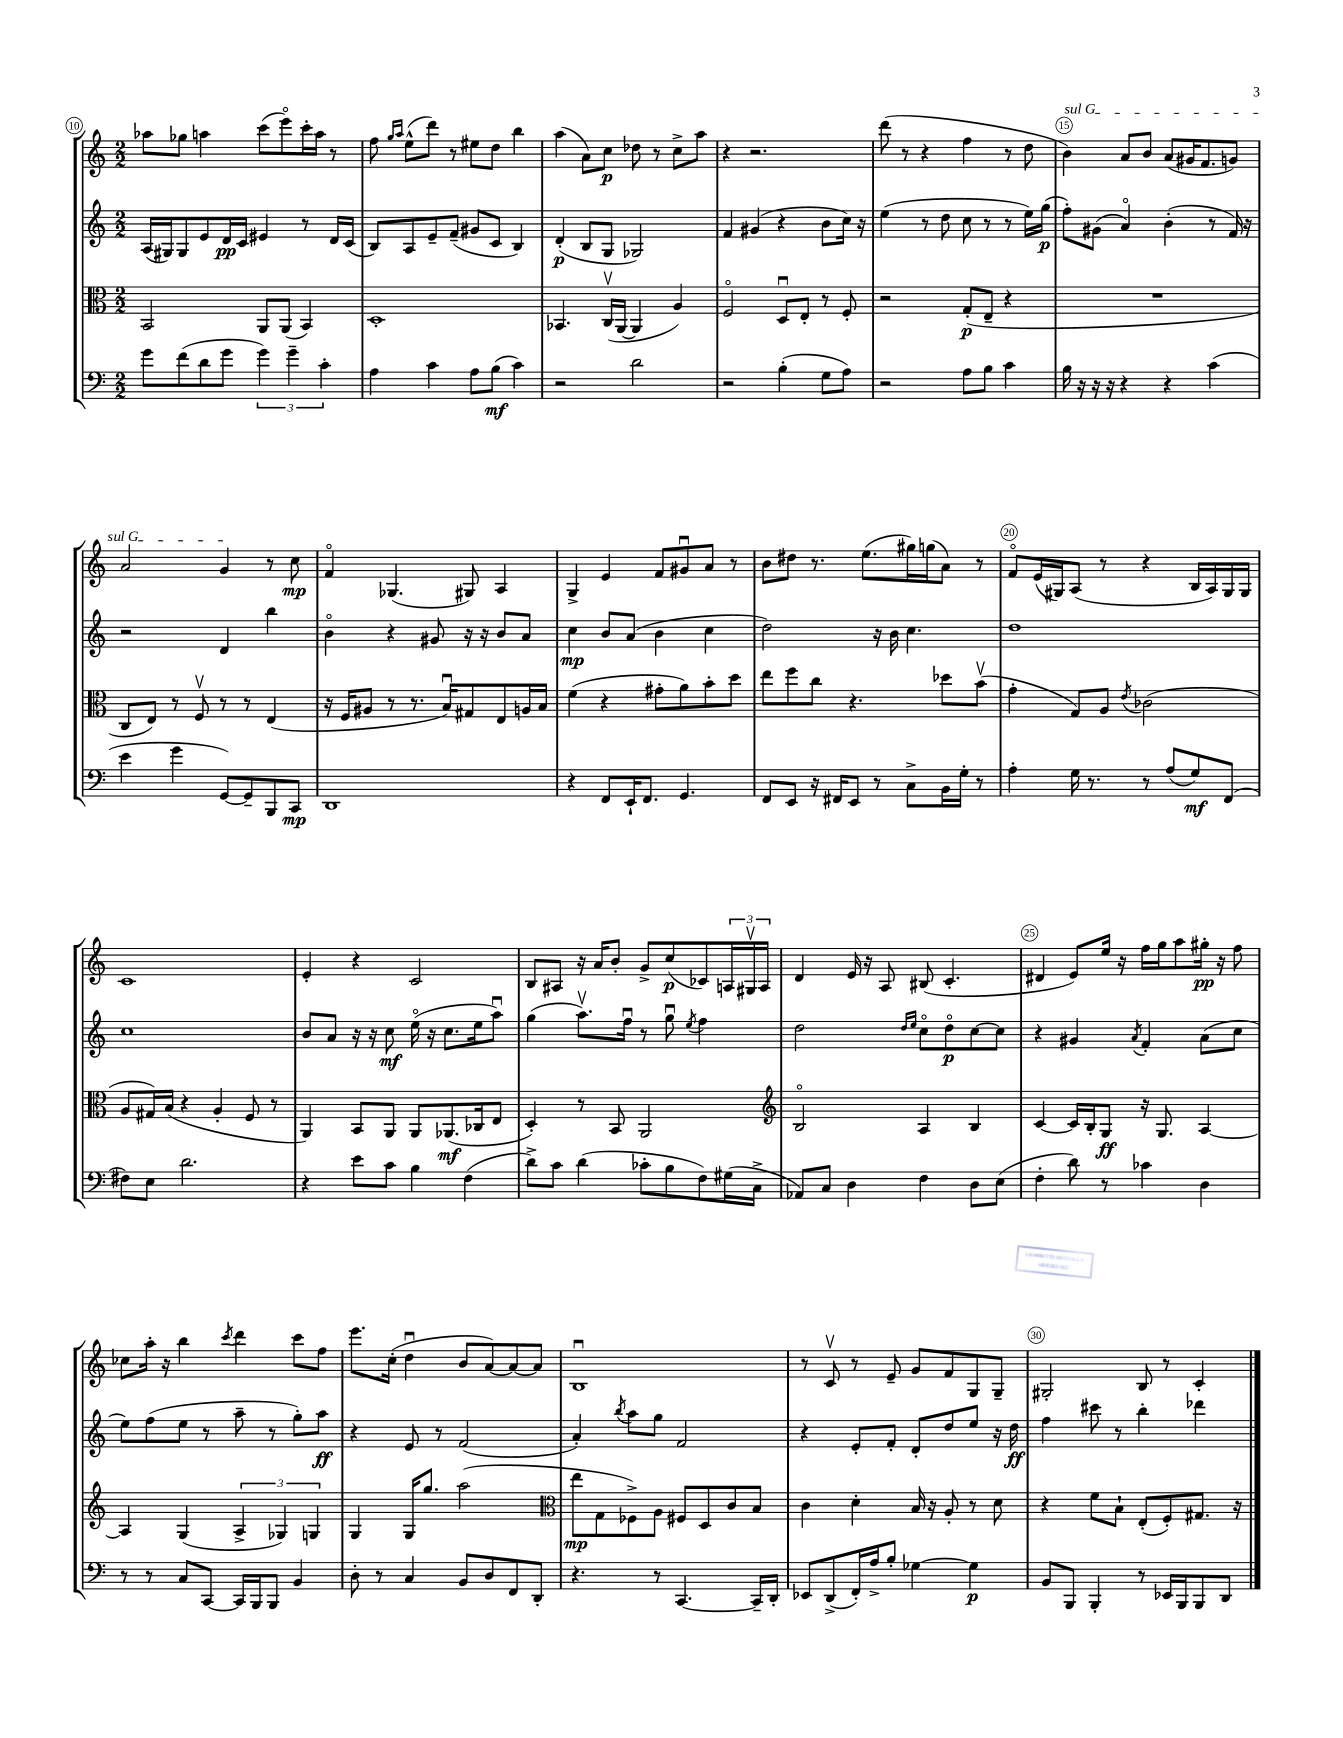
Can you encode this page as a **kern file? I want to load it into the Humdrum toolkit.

**kern	**dynam	**kern	**dynam	**kern	**dynam	**kern	**dynam
*part4	*part4	*part3	*part3	*part2	*part2	*part1	*part1
*staff4	*staff4	*staff3	*staff3	*staff2	*staff2	*staff1	*staff1
*clefF4	*	*clefC3	*	*clefG2	*	*clefG2	*
*k[]	*	*k[]	*	*k[]	*	*k[]	*
*M2/2	*	*M2/2	*	*M2/2	*	*M2/2	*
=10	=10	=10	=10	=10	=10	=10	=10
8g\L	.	2BB/	.	(16A/LL	.	8aa-X\L	.
.	.	.	.	16G#X/J)	.	.	.
(8f\	.	.	.	8G#/	.	8gg-X\J	.
8d\	.	.	.	8e/	.	4aan\	.
8g\J	.	.	.	16d/L	pp	.	.
.	.	.	.	16c/JJ	.	.	.
6g\)	.	8AA/L	.	4e#X/	.	(8ccc\L	.
.	.	(8AA/J	.	.	.	8eee\)	.
6g~\	.	.	.	.	.	.	.
.	.	4BB/)	.	8r	.	16ccc'\L	.
.	.	.	.	.	.	16aa\JJ	.
6c'\	.	.	.	.	.	.	.
.	.	.	.	16d/LL	.	8r	.
.	.	.	.	(16c/JJ	.	.	.
=11	=11	=11	=11	=11	=11	=11	=11
4A\	.	1D'	.	8B/L)	.	8ff\	.
.	.	.	.	.	.	16qqgg/LL	.
.	.	.	.	.	.	16qqaa/JJ	.
.	.	.	.	8A/	.	(8ee^^\L	.
4c\	.	.	.	8e~/	.	8ddd\J)	.
.	.	.	.	(8f~/J	.	8r	.
8A\L	.	.	.	8g#X/L	.	8ee#X\L	.
(8B\J	mf	.	.	8c/J	.	8dd\J	.
4c\)	.	.	.	4B/)	.	4bb\	.
=12	=12	=12	=12	=12	=12	=12	=12
2r	.	4.BB-X/	.	(4d'/	p	(4aa\	.
.	.	.	.	8B/L	.	8a\L)	.
.	.	(16Cv/LL	.	8G/J	.	8cc\J	p
.	.	[16AA/JJ	.	.	.	.	.
2d\	.	4AA/]	.	2G-X/)	.	8dd-X\	.
.	.	.	.	.	.	8r	.
.	.	4A/)	.	.	.	8cc^\L	.
.	.	.	.	.	.	8aa\J	.
=13	=13	=13	=13	=13	=13	=13	=13
2r	.	2F/	.	4f/	.	4r	.
.	.	.	.	(4g#X/	.	2.r	.
(4B'\	.	8Du/L	.	4r	.	.	.
.	.	8E'/J	.	.	.	.	.
8G\L	.	8r	.	8b\L	.	.	.
8A\J)	.	8F'/	.	16cc\Jk)	.	.	.
.	.	.	.	16r	.	.	.
=14	=14	=14	=14	=14	=14	=14	=14
2r	.	2r	.	(4ee\	.	(8ddd\	.
.	.	.	.	.	.	8r	.
.	.	.	.	8r	.	4r	.
.	.	.	.	8dd\	.	.	.
8A\L	.	(8G'/L	p	8cc\	.	4ff\	.
8B\J	.	8E~/J	.	8r	.	.	.
4c\	.	4r	.	8r	.	8r	.
.	.	.	.	16ee\LL)	.	8dd\	.
.	.	.	.	(16gg\JJ	p	.	.
=15	=15	=15	=15	=15	=15	=15	=15
!	!	!	!	!	!	!LO:TX:a:i:t=sul G	!
16B\	.	1r	.	8ff'\L)	.	4b\)	.
16r	.	.	.	.	.	.	.
16r	.	.	.	(8g#X\J	.	.	.
16r	.	.	.	.	.	.	.
4r	.	.	.	4a/)	.	8a/L	.
.	.	.	.	.	.	8b/J	.
4r	.	.	.	(4b'\	.	(8a/L	.
.	.	.	.	.	.	16g#X/K	.
.	.	.	.	.	.	8.f/	.
(4c\	.	.	.	8r	.	.	.
.	.	.	.	16f/)	.	8gn/J)	.
.	.	.	.	16r	.	.	.
!!LO:LB:g=z
=16	=16	=16	=16	=16	=16	=16	=16
4e\	.	8C/L	.	2r	.	2a/	.
.	.	8E/J)	.	.	.	.	.
4g\	.	8r	.	.	.	.	.
.	.	8Fv/	.	.	.	.	.
[8GG/L)	.	8r	.	4d/	.	4g/	.
8GG~/]	.	8r	.	.	.	.	.
8BBB/	.	(4E/	.	4bb\	.	8r	.
8CC/J	mp	.	.	.	.	8cc\	mp
=17	=17	=17	=17	=17	=17	=17	=17
1DD	.	16r	.	4b\	.	4f/	.
.	.	16F/KL	.	.	.	.	.
.	.	8A#X/J	.	.	.	.	.
.	.	8r	.	4r	.	(4.G-X/	.
.	.	8.r	.	.	.	.	.
.	.	.	.	8g#X/	.	.	.
.	.	16Bu/KL)	.	.	.	.	.
.	.	8G#X/	.	16r	.	8G#X/)	.
.	.	.	.	16r	.	.	.
.	.	8E/	.	8b/L	.	4A/	.
.	.	16An/L	.	8a/J	.	.	.
.	.	16B/JJ	.	.	.	.	.
=18	=18	=18	=18	=18	=18	=18	=18
4r	.	(4f\	.	4cc\	mp	4G^/	.
8FF/L	.	4r	.	8b/L	.	4e/	.
16EE`/K	.	.	.	(8a/J	.	.	.
8.FF/J	.	.	.	.	.	.	.
.	.	8g#X'\L	.	4b\	.	8f/L	.
4.GG/	.	8a\)	.	.	.	8g#Xu/	.
.	.	8b'\	.	4cc\	.	8a/J	.
.	.	8dd\J	.	.	.	8r	.
=19	=19	=19	=19	=19	=19	=19	=19
8FF/L	.	8ee\L	.	2dd\)	.	8b\L	.
8EE/J	.	8ff\	.	.	.	8dd#X\J	.
16r	.	8cc\J	.	.	.	8.r	.
16FF#X/KL	.	.	.	.	.	.	.
8EE/J	.	4.r	.	.	.	.	.
.	.	.	.	.	.	(8.ee\L	.
8r	.	.	.	16r	.	.	.
.	.	.	.	16b\	.	.	.
8C^\L	.	.	.	4.cc\	.	16gg#X\L)	.
.	.	.	.	.	.	(16ggn\J	.
16BB\L	.	8dd-X\L	.	.	.	8a\J)	.
16G'\JJ	.	.	.	.	.	.	.
8r	.	(8bv\J	.	.	.	8r	.
=20	=20	=20	=20	=20	=20	=20	=20
4A'\	.	4g'\	.	1dd	.	8f/L	.
.	.	.	.	.	.	(16e/L	.
.	.	.	.	.	.	16G#X/J)	.
16G\	.	8G/L)	.	.	.	(8A/J	.
8.r	.	.	.	.	.	.	.
.	.	8A/J	.	.	.	8r	.
.	.	8qe/	.	.	.	.	.
8r	.	(2c-X\	.	.	.	4r	.
(8A/L	.	.	.	.	.	.	.
8G/)	mf	.	.	.	.	16B/LL	.
.	.	.	.	.	.	16A/)	.
(8FF/J	.	.	.	.	.	16G#/	.
.	.	.	.	.	.	16G#/JJ	.
!!LO:LB:g=z
=21	=21	=21	=21	=21	=21	=21	=21
8F#X\L)	.	8A/L	.	1cc	.	1c	.
8E\J	.	16G#X/L)	.	.	.	.	.
.	.	(16B/JJ	.	.	.	.	.
2.d\	.	4r	.	.	.	.	.
.	.	4A'/	.	.	.	.	.
.	.	8F/	.	.	.	.	.
.	.	8r	.	.	.	.	.
=22	=22	=22	=22	=22	=22	=22	=22
4r	.	4AA/)	.	8b/L	.	4e'/	.
.	.	.	.	8a/J	.	.	.
8e\L	.	8BB/L	.	16r	.	4r	.
.	.	.	.	16r	.	.	.
8c\J	.	8AA/J	.	8cc\	mf	.	.
4B\	.	8AA/L	.	(16ee\	.	2c/	.
.	.	.	.	16r	.	.	.
.	.	(8.AA-X/	mf	8.cc\L	.	.	.
(4F\	.	.	.	.	.	.	.
.	.	16C-X/k	.	16ee\k	.	.	.
.	.	8E/J	.	8aau\J)	.	.	.
=23	=23	=23	=23	=23	=23	=23	=23
8d^\L)	.	4D'/)	.	(4gg\	.	8B/L	.
8c\J	.	.	.	.	.	8A#X/J	.
(4d\	.	8r	.	8.aav\L)	.	16r	.
.	.	.	.	.	.	16a/KL	.
.	.	8BB/	.	.	.	8b'/J	.
.	.	.	.	16ffu\Jk	.	.	.
8c-X'\L	.	2AA/	.	8r	.	8g^/L	.
8B\	.	.	.	8ggu\	.	(8cc/	p
.	.	.	.	8qee/	.	.	.
8F\)	.	.	.	4ff\	.	8c-X/)	.
(16G#X\L	.	.	.	.	.	24An/L	.
.	.	.	.	.	.	24G#Xv/	.
16C^\JJ	.	.	.	.	.	.	.
.	.	.	.	.	.	24A/JJ	.
=24	=24	=24	=24	=24	=24	=24	=24
*	*	*clefG2	*	*	*	*	*
8AA-X/L)	.	2B/	.	2dd\	.	4d/	.
8C/J	.	.	.	.	.	.	.
4D\	.	.	.	.	.	16e/	.
.	.	.	.	.	.	16r	.
.	.	.	.	.	.	8A/	.
.	.	.	.	16qqdd/LL	.	.	.
.	.	.	.	16qqee/JJ	.	.	.
4F\	.	4A/	.	8cc\L	.	(8B#X/	.
.	.	.	.	8dd\	p	4.c'/	.
8D\L	.	4B/	.	[8cc\	.	.	.
(8E\J	.	.	.	8cc\J]	.	.	.
=25	=25	=25	=25	=25	=25	=25	=25
4F'\	.	[4c/	.	4r	.	4d#X/	.
8d\)	.	16c/LL]	.	4g#X/	.	8e/L)	.
.	.	16B'/J	.	.	.	.	.
8r	.	8G/J	ff	.	.	16ee/Jk	.
.	.	.	.	.	.	16r	.
.	.	.	.	8qa/	.	.	.
4c-X\	.	16r	.	4f'/	.	16ff\LL	.
.	.	8.G/	.	.	.	16gg\J	.
.	.	.	.	.	.	8aa\	.
4D\	.	[4A/	.	(8a\L	.	16gg#X'\Jk	pp
.	.	.	.	.	.	16r	.
.	.	.	.	8cc\J	.	8ff\	.
!!LO:LB:g=z
=26	=26	=26	=26	=26	=26	=26	=26
8r	.	4A/]	.	8ee\L)	.	8cc-X\L	.
8r	.	.	.	(8ff\	.	16aa'\Jk	.
.	.	.	.	.	.	16r	.
8C/L	.	(4G/	.	8ee\J	.	4bb\	.
[8CC/J	.	.	.	8r	.	.	.
.	.	.	.	.	.	8qccc/	.
16CC/LL]	.	6A^/	.	8aa~\	.	4ddd\	.
16BBB/J	.	.	.	.	.	.	.
8BBB/J	.	.	.	8r	.	.	.
.	.	6G-X/)	.	.	.	.	.
4BB/	.	.	.	8gg'\L)	.	8ccc\L	.
.	.	6Gn/	.	.	.	.	.
.	.	.	.	8aa\J	ff	8ff\J	.
=27	=27	=27	=27	=27	=27	=27	=27
8D'\	.	4G/	.	4r	.	8.eee\L	.
8r	.	.	.	.	.	.	.
.	.	.	.	.	.	(16cc'\Jk	.
4C/	.	16G/KL	.	8e/	.	4ddu\	.
.	.	8.gg/J	.	.	.	.	.
.	.	.	.	8r	.	.	.
8BB/L	.	(2aa\	.	(2f/	.	8b/L	.
8D/	.	.	.	.	.	[8a/)	.
8FF/	.	.	.	.	.	8a/_	.
8DD'/J	.	.	.	.	.	8a/J]	.
=28	=28	=28	=28	=28	=28	=28	=28
*	*	*clefC3	*	*	*	*	*
4.r	.	8ee\L	mp	4a'/)	.	1Bu	.
.	.	8G\	.	.	.	.	.
.	.	.	.	8qbb/	.	.	.
.	.	8F-X^\)	.	8aa\L	.	.	.
8r	.	8A\J	.	8gg\J	.	.	.
[4.CC/	.	8F#X/L	.	2f/	.	.	.
.	.	8D/	.	.	.	.	.
.	.	8c/	.	.	.	.	.
16CC~/LL]	.	8B/J	.	.	.	.	.
16DD'/JJ	.	.	.	.	.	.	.
=29	=29	=29	=29	=29	=29	=29	=29
8EE-X/L	.	4c\	.	4r	.	8r	.
(8DD^/	.	.	.	.	.	8cv/	.
16FF'/L)	.	4d'\	.	8e'/L	.	8r	.
16A^/J	.	.	.	.	.	.	.
8B'/J	.	.	.	8f'/J	.	8e~/	.
[4G-X\	.	16B/	.	8d'/L	.	8g/L	.
.	.	16r	.	.	.	.	.
.	.	8A'/	.	8dd/	.	8f/	.
4G-\]	p	8r	.	8ee/J	.	8G/	.
.	.	8d\	.	16r	.	8G~/J	.
.	.	.	.	16dd\	ff	.	.
=30	=30	=30	=30	=30	=30	=30	=30
8BB/L	.	4r	.	4ff\	.	2G#X'/	.
8BBB/J	.	.	.	.	.	.	.
4BBB'/	.	8f\L	.	8ccc#X\	.	.	.
.	.	8B`\J	.	8r	.	.	.
8r	.	(8E'/L	.	4bb'\	.	8B/	.
16EE-X/LL	.	8F'/)	.	.	.	8r	.
16BBB/J	.	.	.	.	.	.	.
8BBB/	.	8.G#X/J	.	4ddd-X\	.	4c'/	.
8DD/J	.	.	.	.	.	.	.
.	.	16r	.	.	.	.	.
==	==	==	==	==	==	==	==
*-	*-	*-	*-	*-	*-	*-	*-
